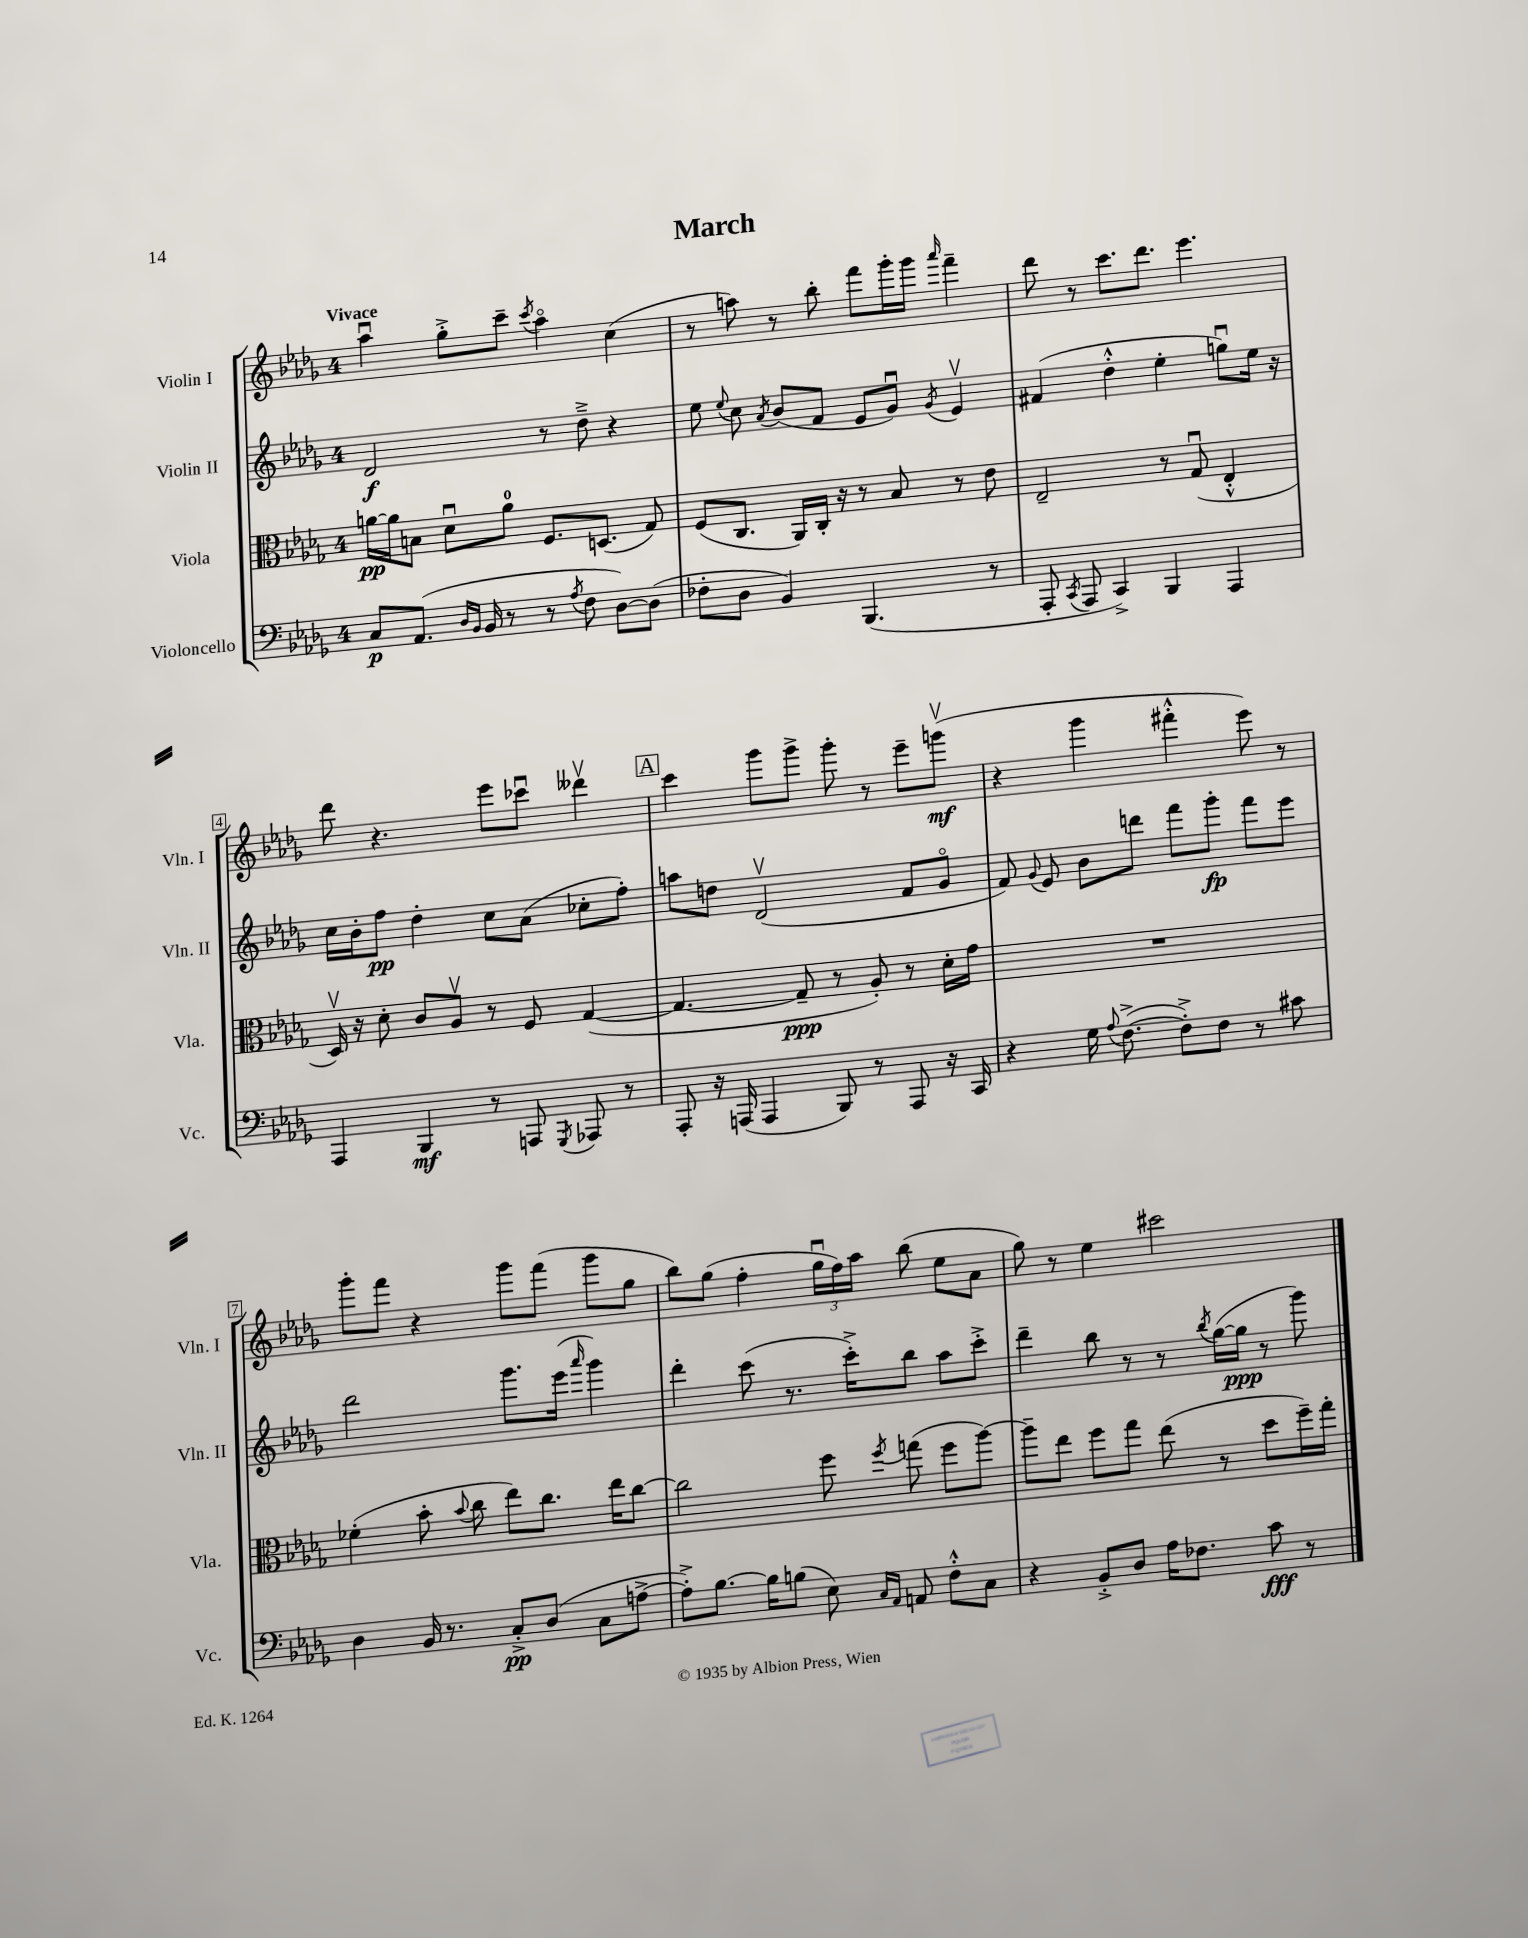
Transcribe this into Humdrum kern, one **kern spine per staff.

**kern	**kern	**kern	**kern
*staff4	*staff3	*staff2	*staff1
*clefF4	*clefC3	*clefG2	*clefG2
*k[b-e-a-d-g-]	*k[b-e-a-d-g-]	*k[b-e-a-d-g-]	*k[b-e-a-d-g-]
*M4/4	*M4/4	*M4/4	*M4/4
8C	[16a	2d-	4aa-u
.	16a]	.	.
(8.AA-	8B	.	.
.	8d-u	.	8gg-'^
16qqD-	.	.	.
16qqBB-	.	.	.
16BB-	.	.	.
8r	8a	.	8ccc~
.	.	.	8qccc
8r	8.F	8r	4aa-o
8qA-	.	.	.
8F	.	8dd-~^	.
.	(8.D	.	.
[8D-)	.	4r	(4cc
(8D-]	8G-)	.	.
=	=	=	=
8F-'	(8F	8ee-	8r
.	.	8qqee-	.
8D-	8.C	8cc	8aa)
.	.	8qa-	.
4BB-)	.	(8b-	8r
.	16AA-)	.	.
.	16C'	8f	8bb-'
.	16r	.	.
(4.BBB-	8r	8e-	8fff
.	8B-	8g-u)	16ggg-'
.	.	.	16ggg-
.	.	8qg-	16qqaaa-
.	8r	4e-v	4fff~
8r	8e-	.	.
=	=	=	=
8AAA-'	2E-~	(4f#	8ddd-
8qCC	.	.	.
8AAA-	.	.	8r
4CC^)	.	4dd-'^^	8.ccc
.	.	.	8.ddd-
4BBB-	8r	4ee-'	.
.	(8G-u	.	4.eee-
4AAA-	4E-'^^	8ggu)	.
.	.	16ee-	.
.	.	16r	.
=	=	=	=
4AAA-	16D-v)	16cc	8ddd-
.	16r	16b-'	.
.	8d-'	8ff	4.r
4BBB-	8c	4dd-'	.
.	8A-v	.	.
8r	8r	8cc	8eee-
8AAA	8F	(8a-	8ccc-u
8qGGG-	.	.	.
8AAA-	([4G-	8cc-'	4ddd--v
8r	.	8ff')	.
=	=	=	=
8AAA-'	4.G-_	8aa	4ccc
16r	.	8dd	.
(16AAA	.	.	.
4AAA	.	(2d-v	8ggg-
.	8G-~]	.	8ggg-^
8BBB-)	8r	.	8ggg-'
8r	8A-')	.	8r
8AAA	8r	8f	8eee-~
16r	16d-'	8g-o	(8gggv
16CC	16g-	.	.
=	=	=	=
4r	1r	8f)	4r
.	.	8qqg-	.
.	.	8e-	.
16G-	.	8b-	4ggg-
8qqA-	.	.	.
([8.F^	.	.	.
.	.	8ddd	.
8F'^])	.	8fff	4fff#'^^
8F	.	8ggg-'	.
8r	.	8fff	8eee-)
8c#	.	8eee-	8r
=	=	=	=
4D-	(4f-'	2ddd-	8ggg-'
.	.	.	8fff
16BB-	8b-'	.	4r
8.r	.	.	.
.	8qqb-	.	.
.	8cc	.	.
8C'^	8ee-)	8.ggg-	8ggg-
(8D-	8.cc	.	(8fff
.	.	(16eee-	.
.	.	16qqaaa-	.
8C	.	4ggg-)	8ggg-
.	16ee-	.	.
[8A^	[8cc	.	8gg-
=	=	=	=
8A'^])	2cc]	4ddd-'	8bb-)
[8.B-	.	.	(8gg-
.	.	(8ccc	4ff'
16B-]	.	.	.
(8B	.	8.r	.
8E-)	8ff	.	24gg-u
.	.	.	24ff)
.	.	16ccc'^)	.
.	.	.	24aa-
16qqC	.	.	.
16qqAA-	8qff	.	.
8AA	(8gg	8bb-	(8bb-
8F'^^	8ff	8aa-	8ee-
8C	[8aa-)	8ccc'^	8a-
=	=	=	=
4r	8aa-~]	4ddd-~	8gg-)
.	8ee-	.	8r
8BB-'^	8ff	8bb-	4ee-
8D-	8gg-	8r	.
16A-	(8ee-	8r	2ccc#
8.F-	.	.	.
.	.	8qbb-	.
.	8r	([16gg-	.
.	.	16gg-]	.
8c	8dd-	8r	.
8r	16ff~)	8ggg-)	.
.	16gg-'	.	.
==	==	==	==
*-	*-	*-	*-
